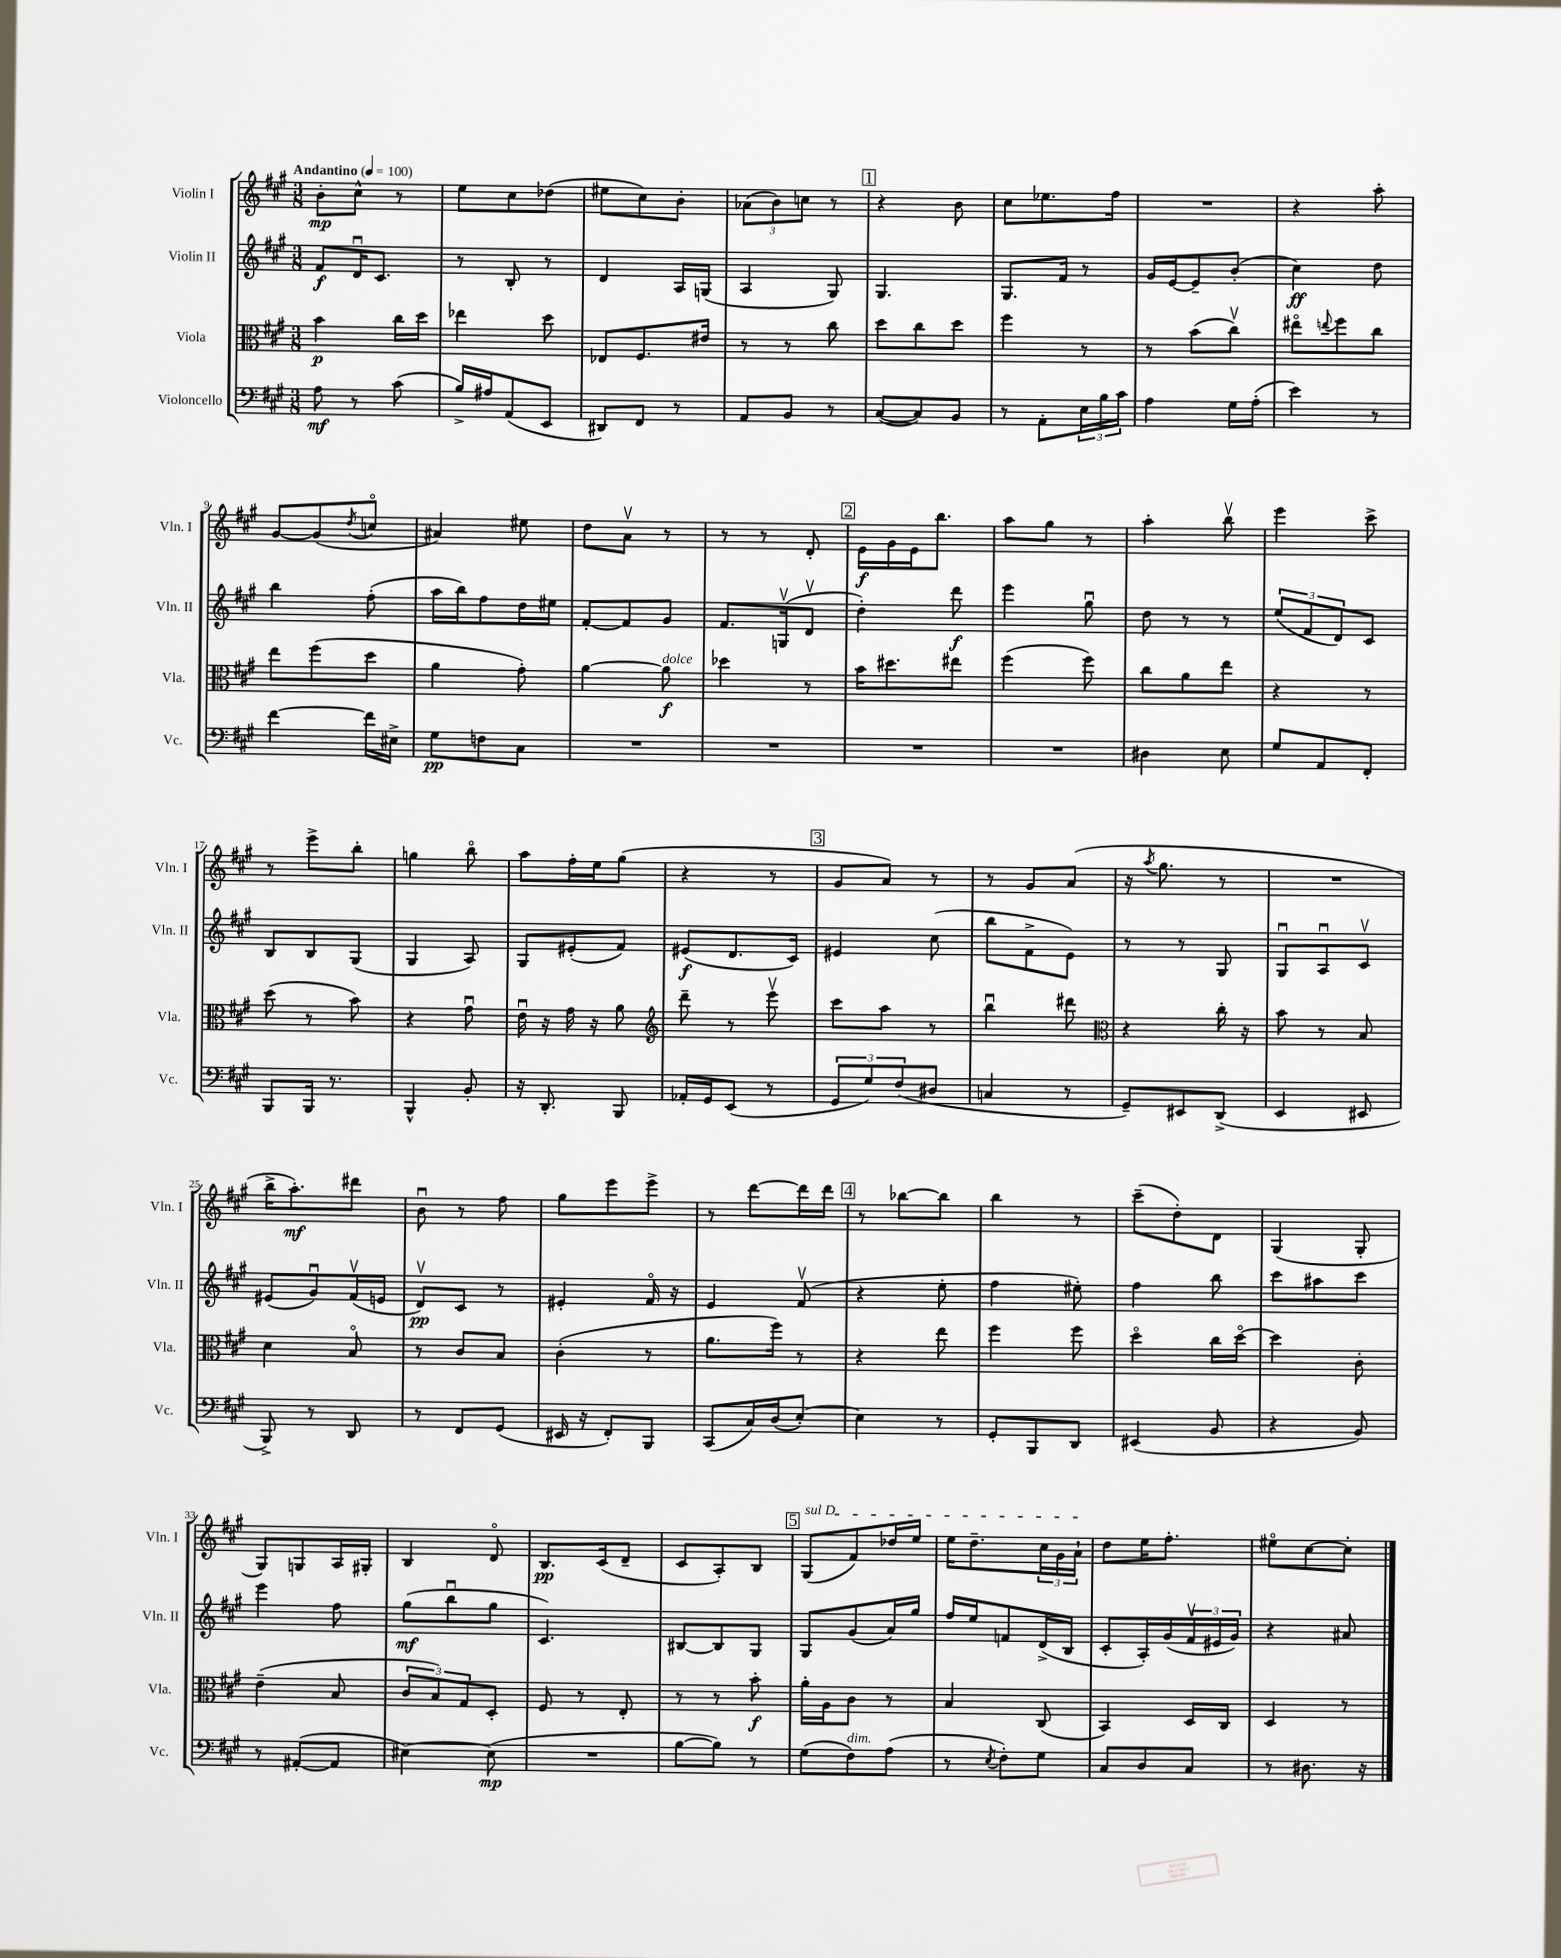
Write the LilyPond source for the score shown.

<<
\new StaffGroup <<
\new Staff = "s0" \with { instrumentName = "Violin I" shortInstrumentName = "Vln. I" } {
    \clef treble \key a \major \numericTimeSignature \time 3/8 \tempo "Andantino" 4 = 100
    b'8-.\mp cis''8-^ r8 |
    e''8 cis''8 des''8( |
    eis''8 cis''8) b'8-. |
    \tuplet 3/2 { aes'8( b'8) c''8 } r8 |
    \mark \markup { \box "1" } r4 b'8 |
    cis''8 ees''8. fis''16 |
    R4. |
    r4 a''8-. |
    gis'8~ gis'8( \acciaccatura { d''8 } c''8\flageolet |
    ais'4) eis''8 |
    d''8 a'8\upbow r8 |
    r8 r8 d'8-. |
    \mark \markup { \box "2" } e'16\f gis'16 e'16 b''8. |
    a''8 gis''8 r8 |
    a''4-. b''8\upbow |
    e'''4 cis'''8-> |
    r8 e'''8-> b''8-. |
    g''4 b''8\flageolet |
    a''8 fis''16-. e''16 gis''8( |
    r4 r8 |
    \mark \markup { \box "3" } gis'8 a'8) r8 |
    r8 gis'8 a'8( |
    r16 \acciaccatura { a''8 } gis''8. r8 |
    R4. |
    b''16-> a''8.-.\mf) dis'''8 |
    b'8\downbow r8 fis''8 |
    gis''8 e'''8 e'''8-> |
    r8 d'''8~ d'''16 d'''16 |
    \mark \markup { \box "4" } r8 bes''8~ bes''8 |
    b''4 r8 |
    cis'''8--( d''8-.) d'8 |
    gis4( gis8-. |
    gis8) g8 a16 gis16-. |
    b4 d'8\flageolet |
    b8.\pp cis'16( d'8-- |
    cis'8 a8-.) b8 |
    \mark \markup { \box "5" } \once \override TextSpanner.bound-details.left.text = \markup { \italic "sul D" } gis8\startTextSpan( fis'8) des''16 e''16 |
    e''16 d''8.-- \tuplet 3/2 { cis''16 gis'16 a'16-!\stopTextSpan } |
    d''8 e''16 fis''8.-. |
    eis''8\flageolet cis''8~ cis''8-. \bar "|." |
}
\new Staff = "s1" \with { instrumentName = "Violin II" shortInstrumentName = "Vln. II" } {
    \clef treble \key a \major \numericTimeSignature \time 3/8
    fis'8\f d'16\downbow cis'8. |
    r8 b8-. r8 |
    d'4 a16 g16( |
    a4 gis8) |
    \mark \markup { \box "1" } gis4. |
    gis8. fis'16 r8 |
    gis'16 e'16~ e'8-- b'8-.( |
    cis''4\ff) d''8 |
    b''4 fis''8-.( |
    a''16 b''16) fis''8 d''16 eis''16 |
    fis'8~-. fis'8 gis'8 |
    fis'8. g16\upbow( d'8\upbow |
    \mark \markup { \box "2" } d''4-.) d'''8\f |
    e'''4 gis''8\downbow |
    d''8 r8 r8 |
    \tuplet 3/2 { e''8( fis'8 d'8) } cis'8 |
    b8 b8 gis8( |
    gis4 a8) |
    gis8 eis'8-.( fis'8) |
    eis'8\f( d'8. cis'16) |
    \mark \markup { \box "3" } eis'4 cis''8( |
    b''8 fis'8-> e'8) |
    r8 r8 gis8 |
    gis8\downbow a8\downbow cis'8\upbow |
    eis'8( gis'8\downbow) fis'16\upbow( e'16 |
    d'8\upbow\pp) cis'8 r8 |
    eis'4-. fis'16\flageolet r16 |
    e'4 fis'8\upbow( |
    \mark \markup { \box "4" } r4 e''8-. |
    fis''4 eis''8-.) |
    fis''4 b''8 |
    cis'''8 ais''8 cis'''8 |
    e'''4 fis''8 |
    gis''8\mf( b''8\downbow gis''8 |
    cis'4.) |
    bis8~ bis8 gis8 |
    \mark \markup { \box "5" } gis8 gis'8( a'16) gis''16 |
    fis''16 e''16 f'8 d'16->( b16 |
    cis'8-. a16-.) gis'16( \tuplet 3/2 { fis'16\upbow eis'16 gis'16) } |
    r4 ais'8 \bar "|." |
}
\new Staff = "s2" \with { instrumentName = "Viola" shortInstrumentName = "Vla." } {
    \clef alto \key a \major \numericTimeSignature \time 3/8
    b'4\p cis''16 d''16 |
    ees''4 d''8 |
    ees8 fis8. eis'16 |
    r8 r8 cis''8 |
    \mark \markup { \box "1" } d''8 cis''8 d''8 |
    fis''4 r8 |
    r8 b'8( cis''8\upbow) |
    eis''8\flageolet \appoggiatura { e''8 } fis''8 cis''8 |
    e''8 fis''8( d''8 |
    a'4 gis'8-.) |
    a'4~ a'8\f^\markup { \italic "dolce" } |
    des''4 r8 |
    \mark \markup { \box "2" } b'16 dis''8. eis''8 |
    fis''4( fis''8) |
    cis''8 a'8 e''8 |
    r4 r8 |
    d''8( r8 b'8) |
    r4 gis'8\downbow |
    e'16\downbow r16 gis'16 r16 a'8 |
    \clef treble d'''8-- r8 e'''8\upbow |
    \mark \markup { \box "3" } cis'''8 a''8 r8 |
    b''4\downbow dis'''8 |
    \clef alto r4 cis''16-. r16 |
    b'8 r8 b8 |
    d'4 b8\flageolet |
    r8 cis'8 b8 |
    cis'4-.( r8 |
    a'8. fis''16) r8 |
    \mark \markup { \box "4" } r4 e''8 |
    fis''4 fis''8 |
    d''4\flageolet cis''16 d''16~\flageolet |
    d''4 cis'8-. |
    e'4--( b8 |
    \tuplet 3/2 { cis'8 b8) gis8 } d8-. |
    fis8 r8 e8-. |
    r8 r8 b'8-.\f |
    \mark \markup { \box "5" } a'16-. a16 cis'8 r8 |
    b4 cis8( |
    b,4) d16 cis16 |
    d4 r8 \bar "|." |
}
\new Staff = "s3" \with { instrumentName = "Violoncello" shortInstrumentName = "Vc." } {
    \clef bass \key a \major \numericTimeSignature \time 3/8
    a8\mf r8 cis'8( |
    b16->) ais16 a,8( e,8 |
    dis,8) fis,8 r8 |
    a,8 b,8 r8 |
    \mark \markup { \box "1" } cis8~( cis8) b,8 |
    r8 a,8-. \tuplet 3/2 { e16 b16 cis'16 } |
    a4 gis16 a16-.( |
    e'4) r8 |
    fis'4~ fis'16 eis16-> |
    gis8\pp f8 cis8 |
    R4. |
    R4. |
    \mark \markup { \box "2" } R4. |
    R4. |
    dis4 e8 |
    gis8 a,8 fis,8-. |
    b,,8 b,,16 r8. |
    b,,4-^ b,8-. |
    r16 d,8.-. b,,8 |
    aes,16-. gis,16 e,8( r8 |
    \mark \markup { \box "3" } \tuplet 3/2 { gis,8 gis8) fis8( } dis8 |
    c4 r8 |
    gis,8--) eis,8 d,8->( |
    e,4 eis,8 |
    b,,8->) r8 d,8 |
    r8 fis,8 gis,8( |
    eis,16 r16 fis,8-.) b,,8 |
    cis,8( cis16) d16( e8~-.) |
    \mark \markup { \box "4" } e4 r8 |
    gis,8-. b,,8 d,8 |
    eis,4( b,8 |
    r4 b,8) |
    r8 ais,8~-.( ais,8 |
    eis4~) eis8\mp( |
    R4. |
    b8~ b8) r8 |
    \mark \markup { \box "5" } gis8( fis8^\markup { \italic "dim." }) a8( |
    r8 \acciaccatura { e8 } fis8-.) gis8 |
    cis8 d8 cis8 |
    r8 dis8. r16 \bar "|." |
}
>>
>>
